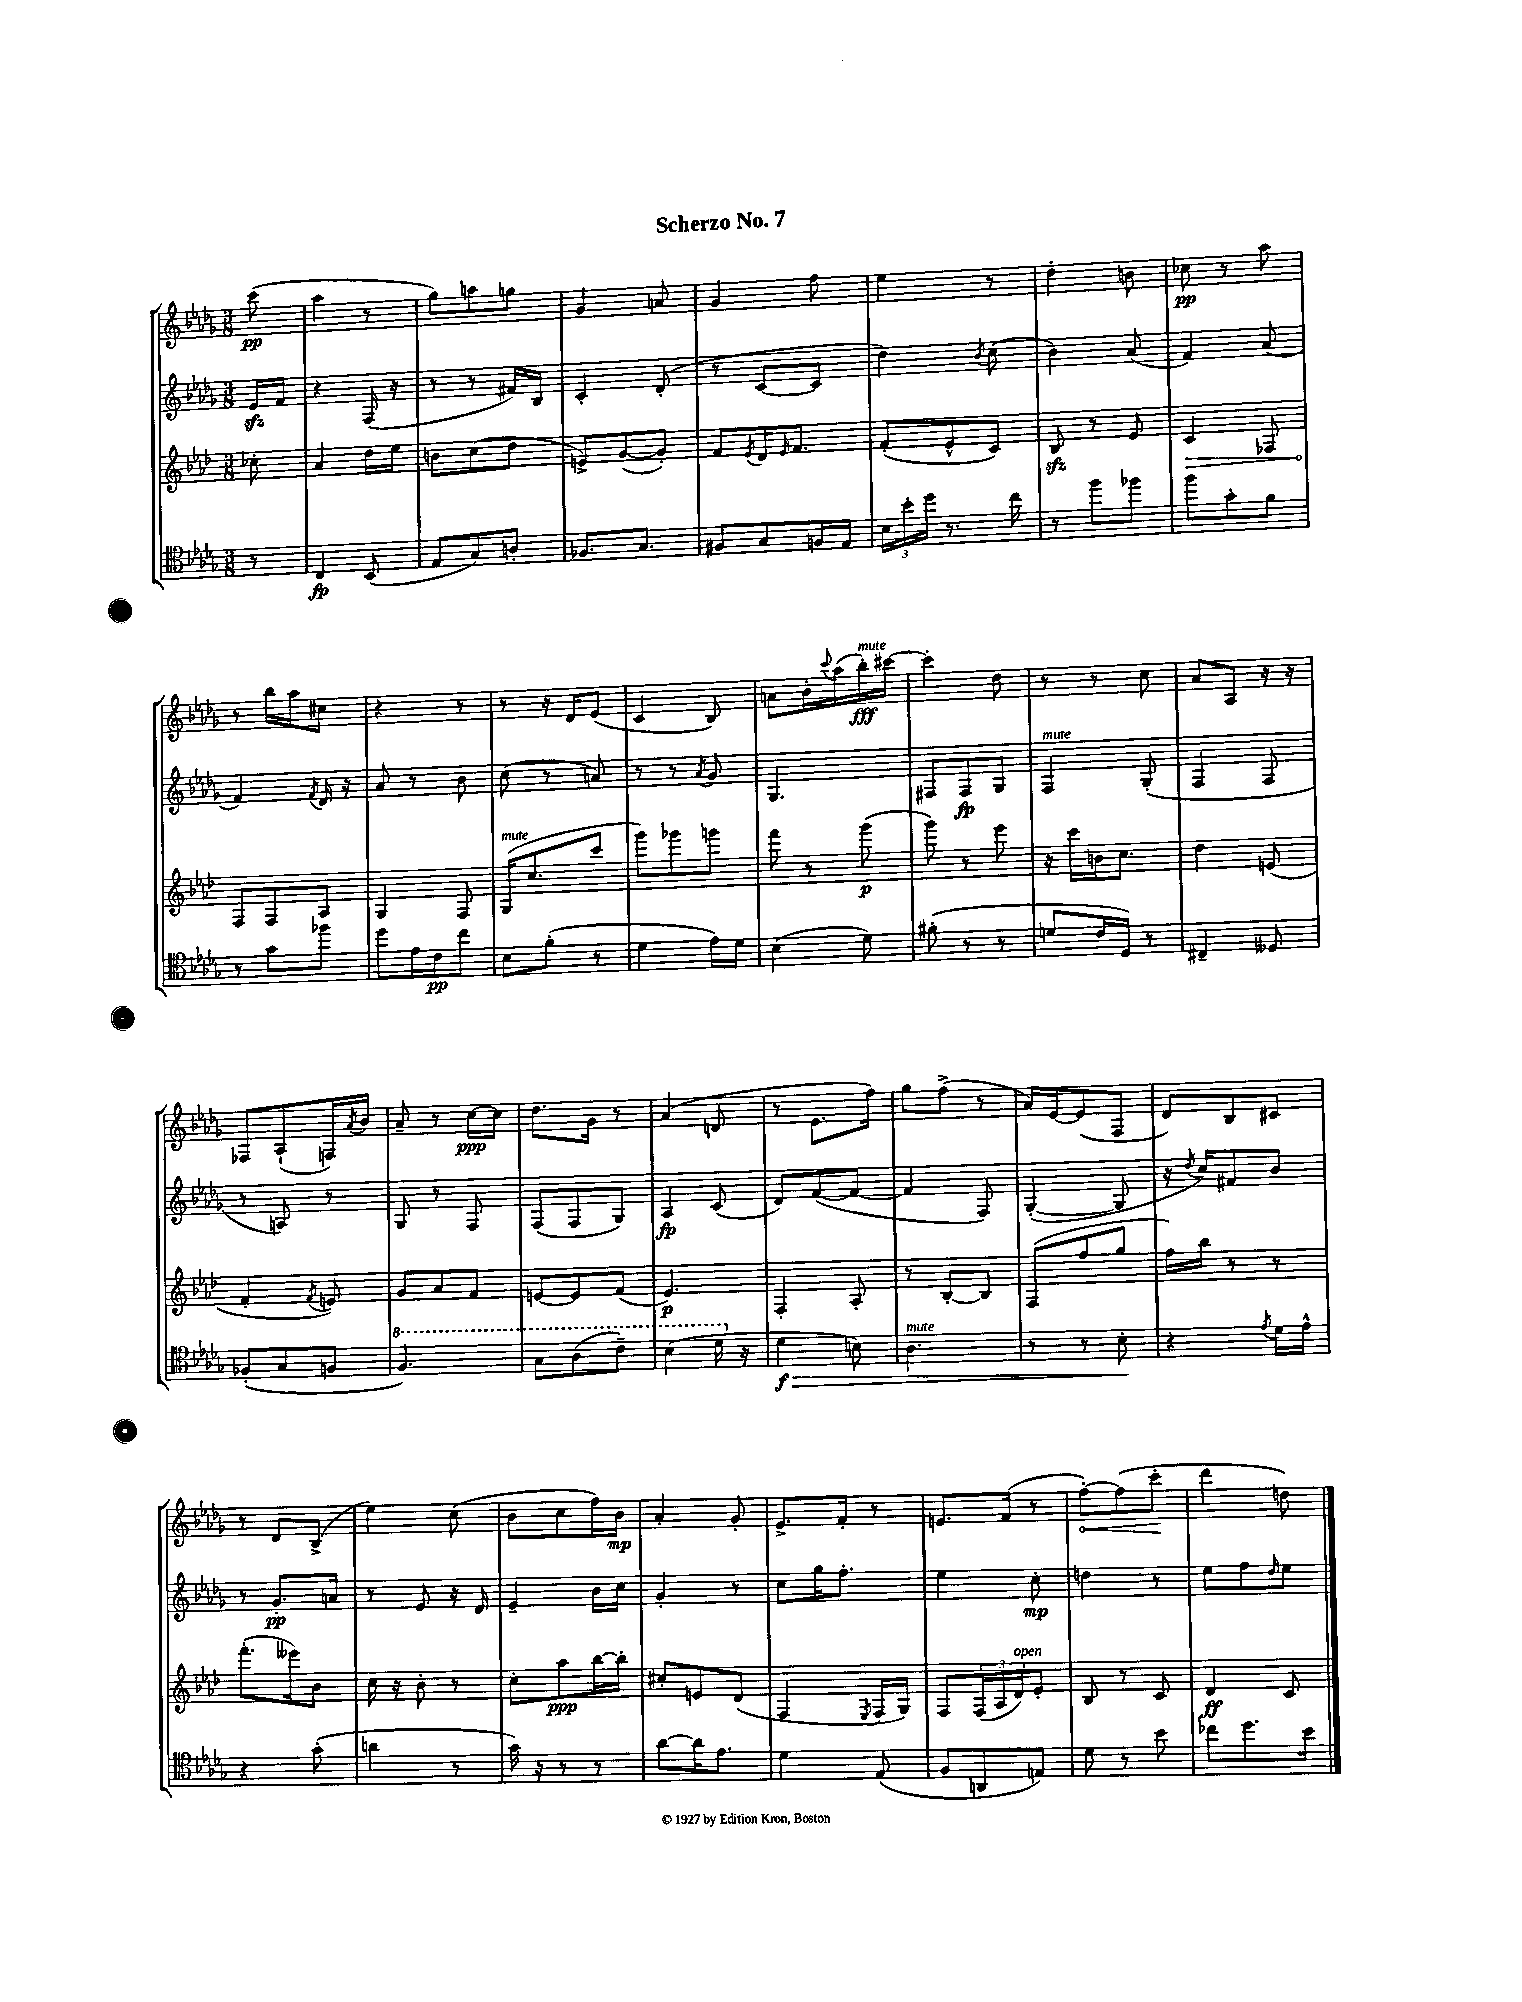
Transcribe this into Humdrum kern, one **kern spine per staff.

**kern	**dynam	**kern	**dynam	**kern	**dynam	**kern	**dynam
*part4	*part4	*part3	*part3	*part2	*part2	*part1	*part1
*staff4	*staff4	*staff3	*staff3	*staff2	*staff2	*staff1	*staff1
*clefC4	*	*clefG2	*	*clefG2	*	*clefG2	*
*k[b-e-a-d-g-]	*	*k[b-e-a-d-]	*	*k[b-e-a-d-g-]	*	*k[b-e-a-d-g-]	*
*M3/8	*	*M3/8	*	*M3/8	*	*M3/8	*
=	=	=	=	=	=	=	=
8r	.	8cc-X'\	.	16e-zz/LL	.	(8ccc\	pp
.	.	.	.	16f/JJ	.	.	.
=1	=1	=1	=1	=1	=1	=1	=1
4C/	fp	4a-/	.	4r	.	4aa-\	.
(8BB-/	.	16dd-\LL	.	(16F/	.	8r	.
.	.	16ee-\JJ	.	16r	.	.	.
=2	=2	=2	=2	=2	=2	=2	=2
8E-/L	.	8bn\L	.	8r	.	8gg-\L)	.
8G-/)	.	(8cc\	.	8r	.	8aan\	.
8An'/J	.	8dd-\J	.	16f#X/LL)	.	8ggn\J	.
.	.	.	.	16B-/JJ	.	.	.
=3	=3	=3	=3	=3	=3	=3	=3
8.F-X/L	.	8en^/L)	.	4c'/	.	4g-/	.
.	.	([8g/	.	.	.	.	.
8.G-/J	.	.	.	.	.	.	.
.	.	8g'/J])	.	(8d-'/	.	8an/	.
=4	=4	=4	=4	=4	=4	=4	=4
8F#X/L	.	8f/L	.	8r	.	4g-/	.
.	.	8qe-/	.	.	.	.	.
8G-/	.	16d-/K	.	[8c/L	.	.	.
.	.	16qqe-/	.	.	.	.	.
.	.	8.f/J	.	.	.	.	.
16Fn/L	.	.	.	8c/J]	.	8ff\	.
16E-/JJ	.	.	.	.	.	.	.
=5	=5	=5	=5	=5	=5	=5	=5
24B-\LL	.	(8f'/L	.	4dd-\)	.	4ee-\	.
24b-'\	.	.	.	.	.	.	.
24dd-\JJ	.	.	.	.	.	.	.
8.r	.	8e-^^/	.	.	.	.	.
.	.	.	.	8qb-/	.	.	.
.	.	8c/J)	.	(8cc\	.	8r	.
16cc\	.	.	.	.	.	.	.
=6	=6	=6	=6	=6	=6	=6	=6
8r	.	8B-zz/	.	4b-\)	.	4dd-'\	.
8ff\L	.	8r	.	.	.	.	.
8ff-X\J	.	8e-/	.	(8a-/	.	8bn\	.
=7	=7	=7	=7	=7	=7	=7	=7
!	!	!	!LO:HP:b	!	!	!	!
8ff\L	.	4c/	>	4f/)	.	8cc-X\	pp
8g-'\	.	.	.	.	.	8r	.
8f\J	.	8F-X/	.	(8a-/	.	8aa-\	.
!!LO:LB:g=z
=8	=8	=8	=8	=8	=8	=8	=8
8r	.	8F/L	.	4f/)	.	8r	.
8g-\L	.	8F/	]	.	.	16bb-\LL	.
.	.	.	.	.	.	16aa-\J	.
.	.	.	.	8qf/	.	.	.
8ff-X\J	.	8A-/J	.	16d-/	.	8cc#X\J	.
.	.	.	.	16r	.	.	.
=9	=9	=9	=9	=9	=9	=9	=9
8dd-\L	.	4G/	.	8a-/	.	4r	.
16e-\L	.	.	.	8r	.	.	.
16c\J	pp	.	.	.	.	.	.
8cc\J	.	8F/	.	8b-\	.	8r	.
=10	=10	=10	=10	=10	=10	=10	=10
!	!	!LO:TX:a:i:t=mute	!	!	!	!	!
8B-\L	.	(16G/KL	.	(8cc\	.	8r	.
.	.	8.cc/	.	.	.	.	.
(8f'\J	.	.	.	8r	.	16r	.
.	.	.	.	.	.	16d-/KL	.
8r	.	8ccc/J	.	8an/)	.	(8e-/J	.
=11	=11	=11	=11	=11	=11	=11	=11
4d-\	.	8ggg\L)	.	8r	.	4c/	.
.	.	8ggg-X\	.	8r	.	.	.
.	.	.	.	8qa-/	.	.	.
16e-\LL)	.	8gggn\J	.	8g-/	.	8B-/)	.
16d-\JJ	.	.	.	.	.	.	.
=12	=12	=12	=12	=12	=12	=12	=12
(4B-\	.	8fff\	.	4.G-/	.	8an\L	.
.	.	8r	.	.	.	16b-'\L	.
.	.	.	.	.	.	8qqccc/	.
.	.	.	.	.	.	(16aa-\	.
!	!	!	!	!	!	!LO:TX:a:i:t=mute	!
8d-\)	.	(8ggg\	p	.	.	16bb-'\)	fff
.	.	.	.	.	.	[16ccc#X\JJ	.
=13	=13	=13	=13	=13	=13	=13	=13
(8f#X'\	.	8ggg\)	.	8F#X/L	.	4ccc#'\]	.
8r	.	8r	.	8F#/	fp	.	.
8r	.	8eee-\	.	8G-/J	.	8dd-\	.
=14	=14	=14	=14	=14	=14	=14	=14
!	!	!	!	!LO:TX:a:i:t=mute	!	!	!
8dn/L	.	16r	.	4F/	.	8r	.
.	.	16ccc\LL	.	.	.	.	.
16c/L	.	16bn\J	.	.	.	8r	.
16D-/JJ)	.	8.cc\J	.	.	.	.	.
8r	.	.	.	(8G-'/	.	8cc\	.
=15	=15	=15	=15	=15	=15	=15	=15
4C#X~/	.	4dd-\	.	4F/	.	8a-/L	.
.	.	.	.	.	.	8A-/J	.
8D--X/	.	(8en/	.	8F/	.	16r	.
.	.	.	.	.	.	16r	.
!!LO:LB:g=z
=16	=16	=16	=16	=16	=16	=16	=16
(8F-X'/L	.	4f'/	.	8r	.	8F-X/L	.
8G-/	.	.	.	8An/)	.	(8A-`/	.
.	.	8qf/	.	.	.	.	.
8Fn/J	.	8en/)	.	8r	.	16Fn/L)	.
.	.	.	.	.	.	8qa-/	.
.	.	.	.	.	.	16b-/JJ	.
=17	=17	=17	=17	=17	=17	=17	=17
*8va	*	*	*	*	*	*	*
4.f/)	.	8g/L	.	8G-/	.	8a-~/	.
.	.	8a-/	.	8r	.	8r	.
.	.	8f/J	.	8F/	.	[16cc\LL	ppp
.	.	.	.	.	.	16cc\JJ]	.
=18	=18	=18	=18	=18	=18	=18	=18
8g-\L	.	[8en/L	.	(8F/L	.	8.dd-\L	.
(8a-\	.	8e/]	.	8F/	.	.	.
.	.	.	.	.	.	16g-\Jk	.
8cc~\J)	.	(8f/J	.	8G-/J)	.	8r	.
=19	=19	=19	=19	=19	=19	=19	=19
(4b-\	.	4.e-/)	p	4A-/	fp	(4a-/	.
16dd-\	.	.	.	(8c/	.	8dn/	.
*X8va	*	*	*	*	*	*	*
16r	.	.	.	.	.	.	.
=20	=20	=20	=20	=20	=20	=20	=20
!	!LO:HP:b	!	!	!	!	!	!
4d-\	> f	4F'/	.	8d-/L)	.	8r	.
.	.	.	.	([8f/	.	8.e-\L	.
8Bn\)	.	8A-'/	.	8f/J_	.	.	.
.	.	.	.	.	.	16ff\Jk)	.
=21	=21	=21	=21	=21	=21	=21	=21
!LO:TX:a:i:t=mute	!	!	!	!	!	!	!
4.A-\	.	8r	.	4f/]	.	8gg-\L	.
.	.	[8B-'/L	.	.	.	(8ff^\J	.
.	.	8B-/J]	.	8F/)	.	8r	.
=22	=22	=22	=22	=22	=22	=22	=22
8r	.	(8F/L	.	([4G-'/	.	16a-/LL)	.
.	.	.	.	.	.	[16e-/J	.
8r	.	8ff/	.	.	.	(8e-/]	.
8B-'\	.	8gg/J	.	8G-/]	.	8F/J	.
.	]	.	.	.	.	.	.
=23	=23	=23	=23	=23	=23	=23	=23
4r	.	16ff\LL)	.	16r	.	8d-/L)	.
.	.	.	.	8qdd-/	.	.	.
.	.	16bb-\JJ	.	16cc/KL)	.	.	.
.	.	8r	.	8f#X/	.	8B-/	.
8qe-/	.	.	.	.	.	.	.
16d-\LL	.	8r	.	8b-/J	.	8c#X/J	.
16e-^^\JJ	.	.	.	.	.	.	.
!!LO:LB:g=z
=24	=24	=24	=24	=24	=24	=24	=24
4r	.	(8.fff'\L	.	8r	.	8r	.
.	.	.	.	8.g-'/L	pp	8d-/L	.
.	.	16eee--X\k)	.	.	.	.	.
(8g-'\	.	8b-\J	.	.	.	(8B-^/J	.
.	.	.	.	16an/Jk	.	.	.
=25	=25	=25	=25	=25	=25	=25	=25
4an\	.	16cc\	.	8r	.	4ee-\)	.
.	.	16r	.	.	.	.	.
.	.	8b-'\	.	8e-/	.	.	.
8r	.	8r	.	16r	.	(8cc\	.
.	.	.	.	16d-/	.	.	.
=26	=26	=26	=26	=26	=26	=26	=26
16g-\)	.	8cc'\L	.	4e-~/	.	8b-\L	.
16r	.	.	.	.	.	.	.
8r	.	8aa-\	ppp	.	.	8cc\	.
8r	.	[16bb-\L	.	16b-\LL	.	16ff\L)	.
.	.	16bb-'\JJ]	.	16cc\JJ	.	16b-\JJ	mp
=27	=27	=27	=27	=27	=27	=27	=27
[8a-\L	.	8cc#X'/L	.	4g-'/	.	4a-'/	.
16a-\K]	.	8en/	.	.	.	.	.
8.e-\J	.	.	.	.	.	.	.
.	.	(8d-/J	.	8r	.	8g-'/	.
=28	=28	=28	=28	=28	=28	=28	=28
4d-\	.	4F/	.	8cc\L	.	8.e-^/L	.
.	.	.	.	16gg-\K	.	.	.
.	.	.	.	8.ff'\J	.	16f'/Jk	.
.	.	8qE-/	.	.	.	.	.
(8E-/	.	16F/LL	.	.	.	8r	.
.	.	16G/JJ)	.	.	.	.	.
=29	=29	=29	=29	=29	=29	=29	=29
8F/L	.	8F/L	.	4ee-\	.	8.en/L	.
8AAn/	.	(24F/L	.	.	.	.	.
.	.	24A-/	.	.	.	.	.
.	.	.	.	.	.	(16f/Jk	.
!	!	!LO:TX:a:i:t=open	!	!	!	!	!
.	.	24d-/J)	.	.	.	.	.
8En/J)	.	8e-'/J	.	8cc'\	mp	8r	.
=30	=30	=30	=30	=30	=30	=30	=30
!	!	!	!	!	!	!	!LO:HP:b
8d-\	.	8B-/	.	4ddn\	.	[8ff'\L)	<
8r	.	8r	.	.	.	(8ff\]	.
8b-\	.	8c/	.	8r	.	8ccc'\J	.
.	.	.	.	.	.	.	[
=31	=31	=31	=31	=31	=31	=31	=31
8cc-X\L	.	4d-/	ff	8ee-\L	.	4ddd-\	.
8.dd-\	.	.	.	8ff\	.	.	.
.	.	.	.	16qqdd-/	.	.	.
.	.	8c/	.	8ee-\J	.	8ddn\)	.
16b-\Jk	.	.	.	.	.	.	.
==	==	==	==	==	==	==	==
*-	*-	*-	*-	*-	*-	*-	*-
